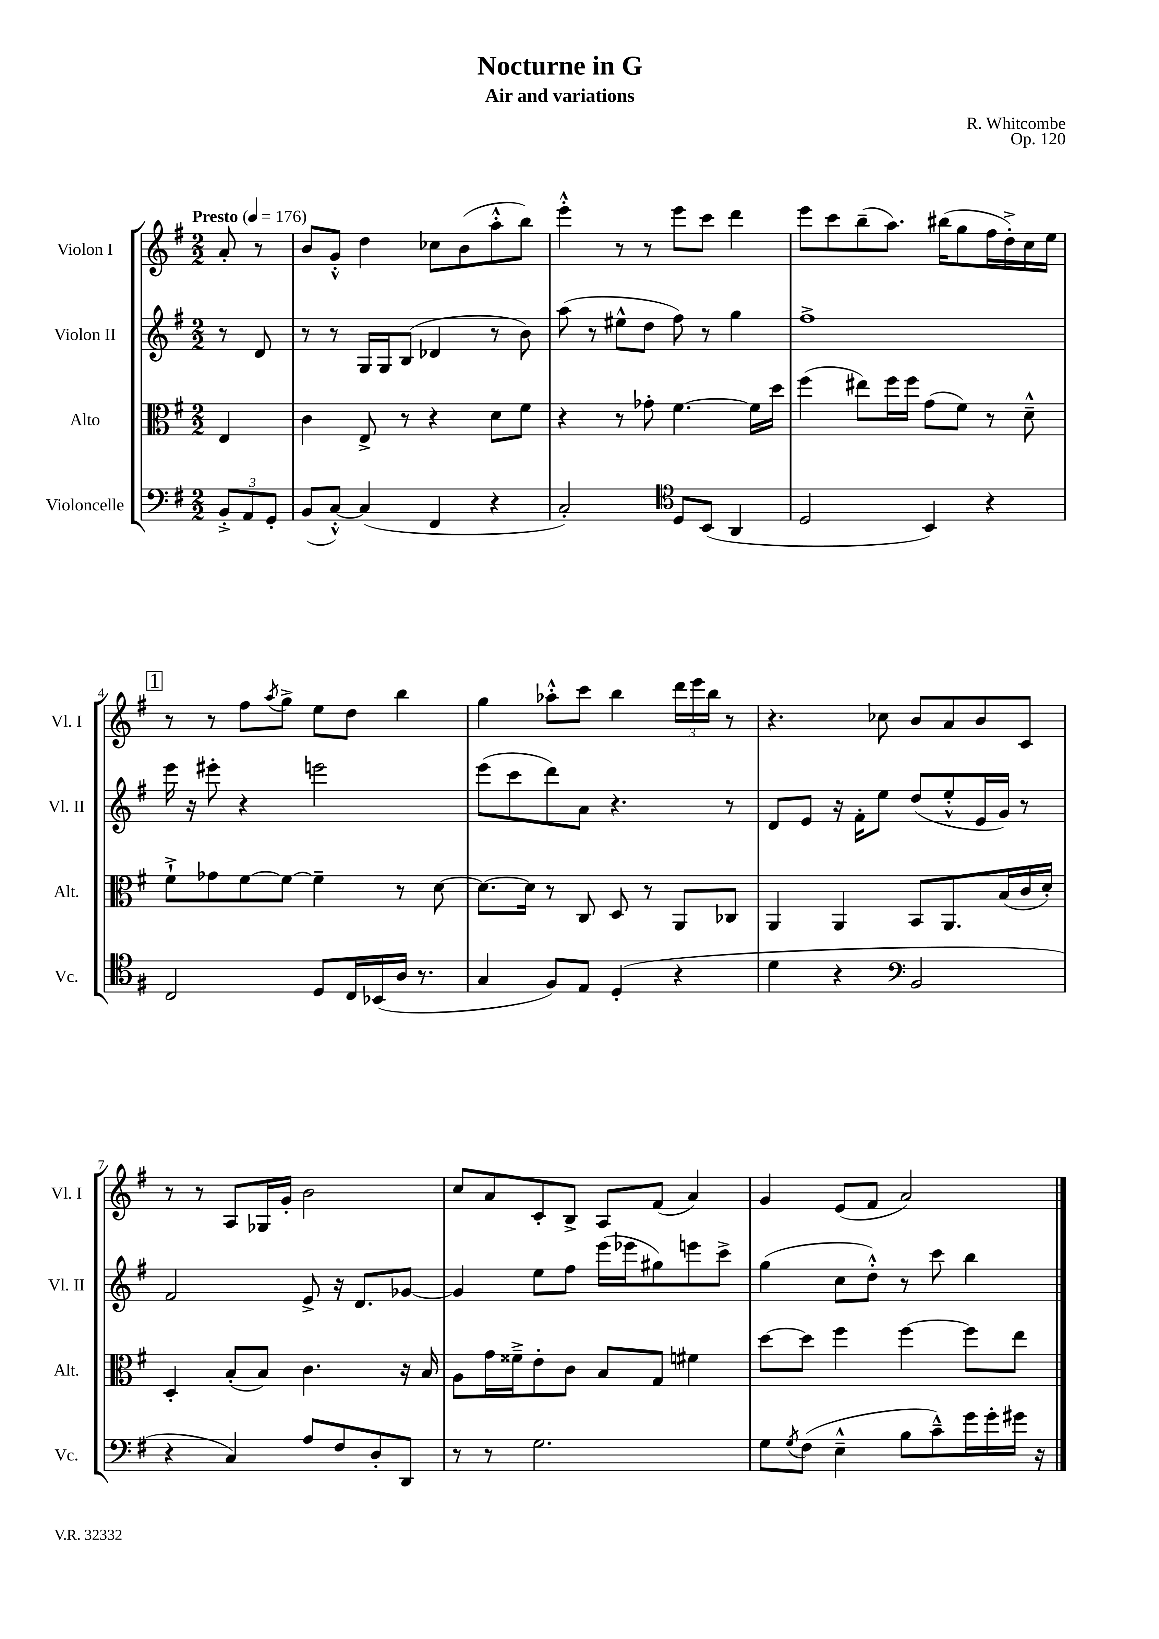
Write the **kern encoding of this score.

**kern	**kern	**kern	**kern
*staff4	*staff3	*staff2	*staff1
*clefF4	*clefC3	*clefG2	*clefG2
*k[f#]	*k[f#]	*k[f#]	*k[f#]
*M2/2	*M2/2	*M2/2	*M2/2
*MM176	*MM176	*MM176	*MM176
12BB'^	4E	8r	8a'
12AA	.	.	.
.	.	8d	8r
12GG'	.	.	.
=	=	=	=
(8BB	4c	8r	8b
[8C'^^)	.	8r	8g'^^
(4C]	8E^	16G	4dd
.	.	16G	.
.	8r	(8B	.
4FF#	4r	4d-	8cc-
.	.	.	(8b
4r	8d	8r	8aa'^^
.	8f#	8b)	8bb)
=	=	=	=
2C')	4r	(8aa	4eee'^^
.	.	8r	.
.	8r	8ee#^^	8r
.	8g-'	8dd	8r
*clefC4	*	*	*
8D	[4.f#	8ff#)	8eee
(8BB	.	8r	8ccc
4AA	.	4gg	4ddd
.	16f#]	.	.
.	16dd	.	.
=	=	=	=
2D	(4ff#	1ff#^	8eee
.	.	.	8ccc
.	8ee#)	.	(8bb~
.	16ff#	.	8.aa)
.	16ff#	.	.
4BB)	(8g	.	.
.	.	.	(16bb#
.	8f#)	.	8gg
4r	8r	.	16ff#
.	.	.	16dd'^)
.	8d~^^	.	16cc
.	.	.	16ee
=	=	=	=
2C	8f#`^	16eee	8r
.	.	16r	.
.	8g-	8eee#'	8r
.	[8f#	4r	8ff#
.	.	.	8qaa
.	8f#_	.	8gg^
8D	4f#~]	2eee	8ee
16C	.	.	8dd
(16BB-	.	.	.
16A	8r	.	4bb
8.r	.	.	.
.	[8d	.	.
=	=	=	=
4G	8.d_	(8eee	4gg
.	.	8ccc	.
.	16d]	.	.
8F#)	8r	8ddd)	8aa-'^^
8E	8C	8a	8ccc
(4D'	8D	4.r	4bb
.	8r	.	.
4r	8AA	.	24ddd
.	.	.	24eee
.	.	.	24bb
.	8C-	8r	8r
=	=	=	=
4d	4AA	8d	4.r
.	.	8e	.
4r	4AA	16r	.
.	.	16f#'	.
.	.	8ee	8cc-
*clefF4	*	*	*
2BB	8BB	(8dd	8b
.	8.AA	8ee'^^	8a
.	.	16e	8b
.	(16B	16g)	.
.	16c	8r	8c
.	16d')	.	.
=	=	=	=
4r	4D'	2f#	8r
.	.	.	8r
4C)	(8B'	.	8A
.	8B)	.	16G-
.	.	.	16g'
8A	4.c	8e^	2b
8F#	.	16r	.
.	.	8.d	.
8D'	.	.	.
8DD	16r	[8g-	.
.	16B	.	.
=	=	=	=
8r	8A	4g-]	8cc
8r	16g	.	8a
.	16f##~^	.	.
2.G	8e'	8ee	8c'
.	8c	8ff#	8B^
.	8B	(16eee	8A
.	.	16eee-	.
.	8G	8gg#)	(8f#
.	4f#	8eee	4a)
.	.	8ccc^	.
=	=	=	=
8G	[8dd	(4gg	4g
8qG	.	.	.
(8F#	8dd]	.	.
4E~^^	4ff#	8cc	(8e
.	.	8dd'^^)	8f#
8B	[4ff#	8r	2a)
8c~^^)	.	8ccc	.
16g	8ff#]	4bb	.
16g'	.	.	.
16g#	8ee	.	.
16r	.	.	.
==	==	==	==
*-	*-	*-	*-
